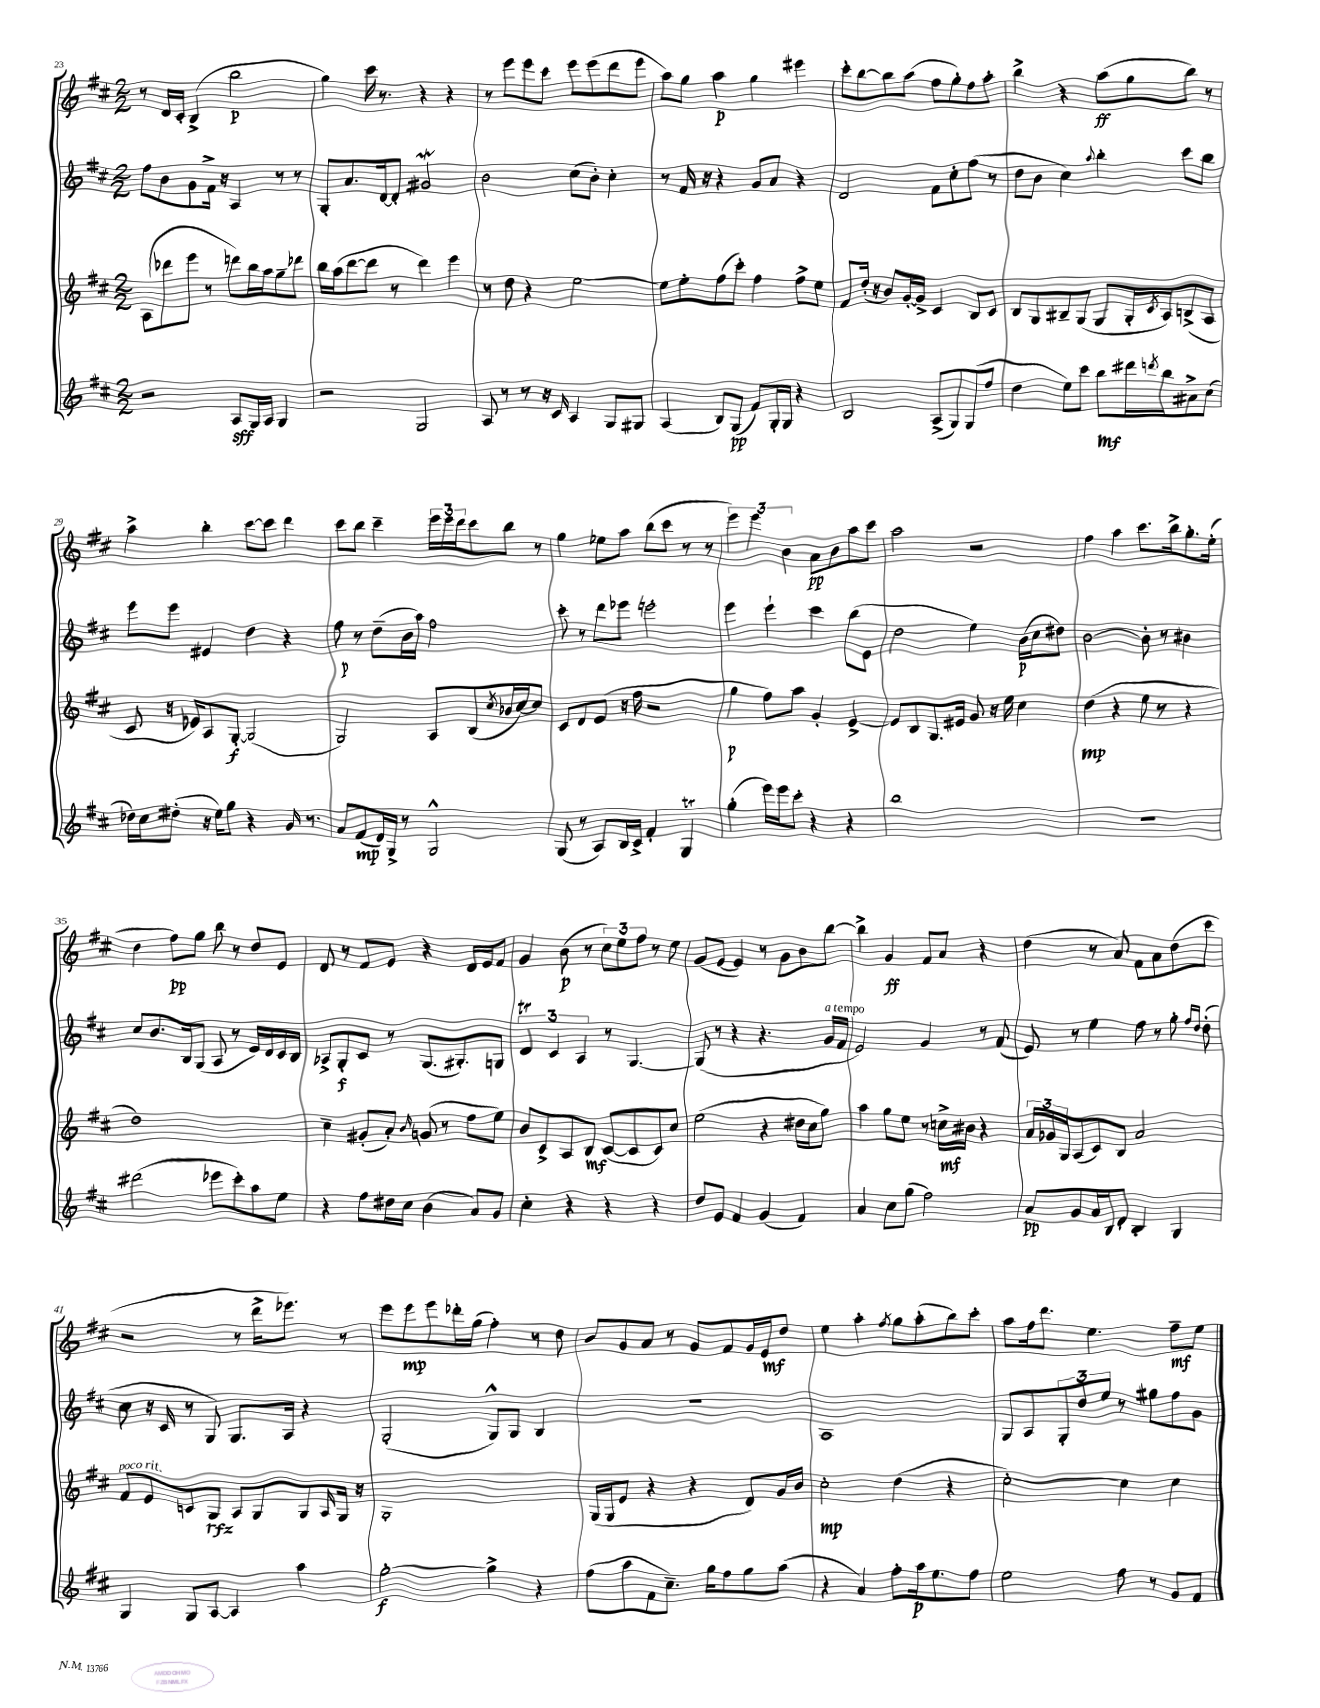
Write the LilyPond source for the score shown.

<<
\new StaffGroup <<
\new Staff = "s0" {
    \clef treble \key d \major \numericTimeSignature \time 2/2
    r8 d'16 cis'16-. b4->( b''2\p |
    g''4) cis'''16 r8. r4 r4 |
    r8 e'''8 e'''8 cis'''8 e'''8 e'''8( d'''8 e'''8 |
    a''8) g''8 a''4\p g''4 eis'''4 |
    cis'''8-. b''8~ b''8 a''8( fis''8 g''8-.) fis''8 a''8-. |
    b''4-> r4 a''8\ff( g''8 b''8) r8 |
    a''4-> b''4-. cis'''8~ cis'''8 d'''4 |
    cis'''8 b''8 cis'''4-- \tuplet 3/2 { e'''16 e'''16 d'''16 } cis'''8 b''8 r8 |
    g''4 ees''8 a''8 b''8( cis'''8 r8 r8 |
    \tuplet 3/2 { e'''4) e'''4 b'4 } a'8\pp b'8 a''8 cis'''8 |
    a''2 r2 |
    fis''4 a''4 cis'''8. b''16-> g''8.-. e''16-.( |
    d''4 fis''8\pp) g''8 b''8 r8 d''8 e'8 |
    d'8 r8 fis'8 e'8 r4 d'16 e'16 fis'8 |
    g'4 b'8\p( r8 \tuplet 3/2 { cis''8) e''8 fis''8 } r8 e''8 |
    g'8( e'8~ e'4) r8 g'8 b'8 b''8~ |
    b''4-> g'4\ff fis'8 a'8 r4 |
    d''4( r8 a'8) fis'8 a'8 d''8( cis'''8 |
    r2 r8 d'''16-> ees'''8.) r8 |
    e'''8 e'''8\mp e'''8 des'''16-. g''16( fis''4-.) r8 d''8 |
    b'8 g'8 a'8 r8 g'8 fis'8 g'16 e'16\mf d''8 |
    e''4 a''4-. \acciaccatura { fis''8 } g''8 a''8-.( b''8) cis'''8-. |
    a''8 fis''16 d'''8. e''4. fis''8--\mf e''8 \bar "|." |
}
\new Staff = "s1" {
    \clef treble \key d \major \numericTimeSignature \time 2/2
    fis''8 b'8 g'8 fis'16-> r16 a4 r8 r8 |
    g8-. a'8. d'16~ d'8-. gis'2\mordent |
    b'2 cis''8( b'8-.) cis''4-. |
    r8 fis'16 r16 r4 g'8 a'8 r4 |
    d'2 fis'8 cis''8-. fis''8( r8 |
    d''8 b'8 cis''4) \appoggiatura { a''8 } b''4-. cis'''8 b''8 |
    e'''8 e'''8 eis'4 d''4 r4 |
    fis''8\p r8 d''8--( b'16 a''16) fis''2 |
    cis'''8-. r8 d'''8 ees'''8 e'''2-. |
    e'''4 e'''4-! cis'''4 b''8( e'8 |
    d''2 e''4) b'16\p( cis''16 dis''8) |
    b'2~ b'8-. r8 bis'4 |
    cis''8 b'8. b16 g8( a8 r8 e'16) d'16 cis'16 b16 |
    aes8-> g8-.\f cis'8 r8 g8.( gis8.-.) g8 |
    \tuplet 3/2 { d'4\trill cis'4 a4 } r8 g4.~ |
    g8( r8 r4 r4. g'16^\markup { \italic "a tempo" } fis'16 |
    e'2) g'4 r8 fis'8( |
    e'8) r8 e''4 fis''8 r8 g''8-. \grace { fis''16 d''16 } d''8-.( |
    cis''8 r16 cis'16 r8 g8) g8. a16 r4 |
    g2-.( g8-^) g8 b4 |
    r1 |
    a1 |
    g8 a8 \tuplet 3/2 { g8-. d''8 e''8 } r8 gis''8 fis''8 g'8 \bar "|." |
}
\new Staff = "s2" {
    \clef treble \key d \major \numericTimeSignature \time 2/2
    a8( des'''8 e'''8 r8 d'''8) b''16 a''16 g''8-- des'''8 |
    b''16 a''16( d'''8~ d'''8 r8 d'''4) e'''4 |
    r8 d''8 r4 e''2~ |
    e''8 e''8-. fis''8( cis'''8-.) fis''4 fis''8-> e''8 |
    fis'8 d''16-.( r16 b'8) g'16~-. g'16-> cis'4 b8 cis'8 |
    b8 g8 bis8-- g8( g8 g16-. \acciaccatura { cis'8 } a16) b8->( a8 |
    cis'8 r16 ees'16) a8 g8~-.\f g2( |
    g2) a8 b8( \acciaccatura { cis''8 } bes'16 cis''16~) cis''8 |
    cis'8 d'8 e'8( r16 fis''16 r2 |
    g''4\p fis''8) a''8 g'4-. e'4~-> |
    e'8 b8 g8. eis'16 g'8 r16 e''16 cis''4 |
    d''4\mp( r4 e''8 r8 r4 |
    d''1) |
    cis''4-- gis'8-.( a'8-.) \grace { b'16 } g'8( r8 fis''8 e''8) |
    b'8 cis'8-> a8 b8\mf cis'8~( cis'8 cis'8) cis''8 |
    e''2( r4 dis''16 cis''16 g''8) |
    a''4 g''8 e''8 r8 c''16->\mf bis'16 r4 |
    \tuplet 3/2 { a'16 ges'16 g16 } a8( cis'8) b8 a'2 |
    fis'8^\markup { \italic "poco rit." } e'8 c'8 g8\rfz a8 g8 g8 \grace { a16 } g16 r16 |
    g1-. |
    g16( g16 e'8 r4 r4 d'8) g'16 b'16 |
    cis''2-.\mp d''4( r4 |
    cis''2~-.) cis''4 cis''4 \bar "|." |
}
\new Staff = "s3" {
    \clef treble \key d \major \numericTimeSignature \time 2/2
    r2 a8\sff g16 a16 g4 |
    r2 g2 |
    a8 r8 r8 r16 cis'16 a4 g8 gis8 |
    a4( b8) g8\pp( fis'8) g16-. g16 r4 |
    b2 a8->( g8) g8( fis''8 |
    d''4 e''8) cis'''8 b''8\mf dis'''16 \acciaccatura { d'''8 } b''16 ais'8-> cis''8( |
    des''16) cis''16 dis''8-.( r16 e''16) g''8 r4 g'16 r8. |
    a'8 fis'8\mp( d'16) g16-> r8 g2-^ |
    g8( r8 a8) b16 cis'16-> fis'4-. g4\trill |
    g''4-.( e'''16) e'''16 cis'''8-. r4 r4 |
    b''1 |
    r1 |
    dis'''2( ees'''8 cis'''8-.) a''8 e''8 |
    r4 fis''8 dis''16 cis''16 b'4( a'8) g'8 |
    cis''4-. r4 r4 r4 |
    d''8 e'8 fis'4 g'4( fis'4) |
    a'4 cis''8 g''8( fis''2) |
    a'8\pp g'8 a'16 b16 d'8-. b4-. g4 |
    g4 g8 a8~ a4 a''4 |
    g''2~-.\f g''4-> r4 |
    fis''8( a''8 fis'8 cis''8.--) g''16 fis''8 g''8 a''8( |
    r4 a'4) fis''8-. a''16\p e''8. fis''8 |
    e''2 fis''8 r8 g'8 fis'8 \bar "|." |
}
>>
>>
\layout { \context { \Score currentBarNumber = #23 } }
